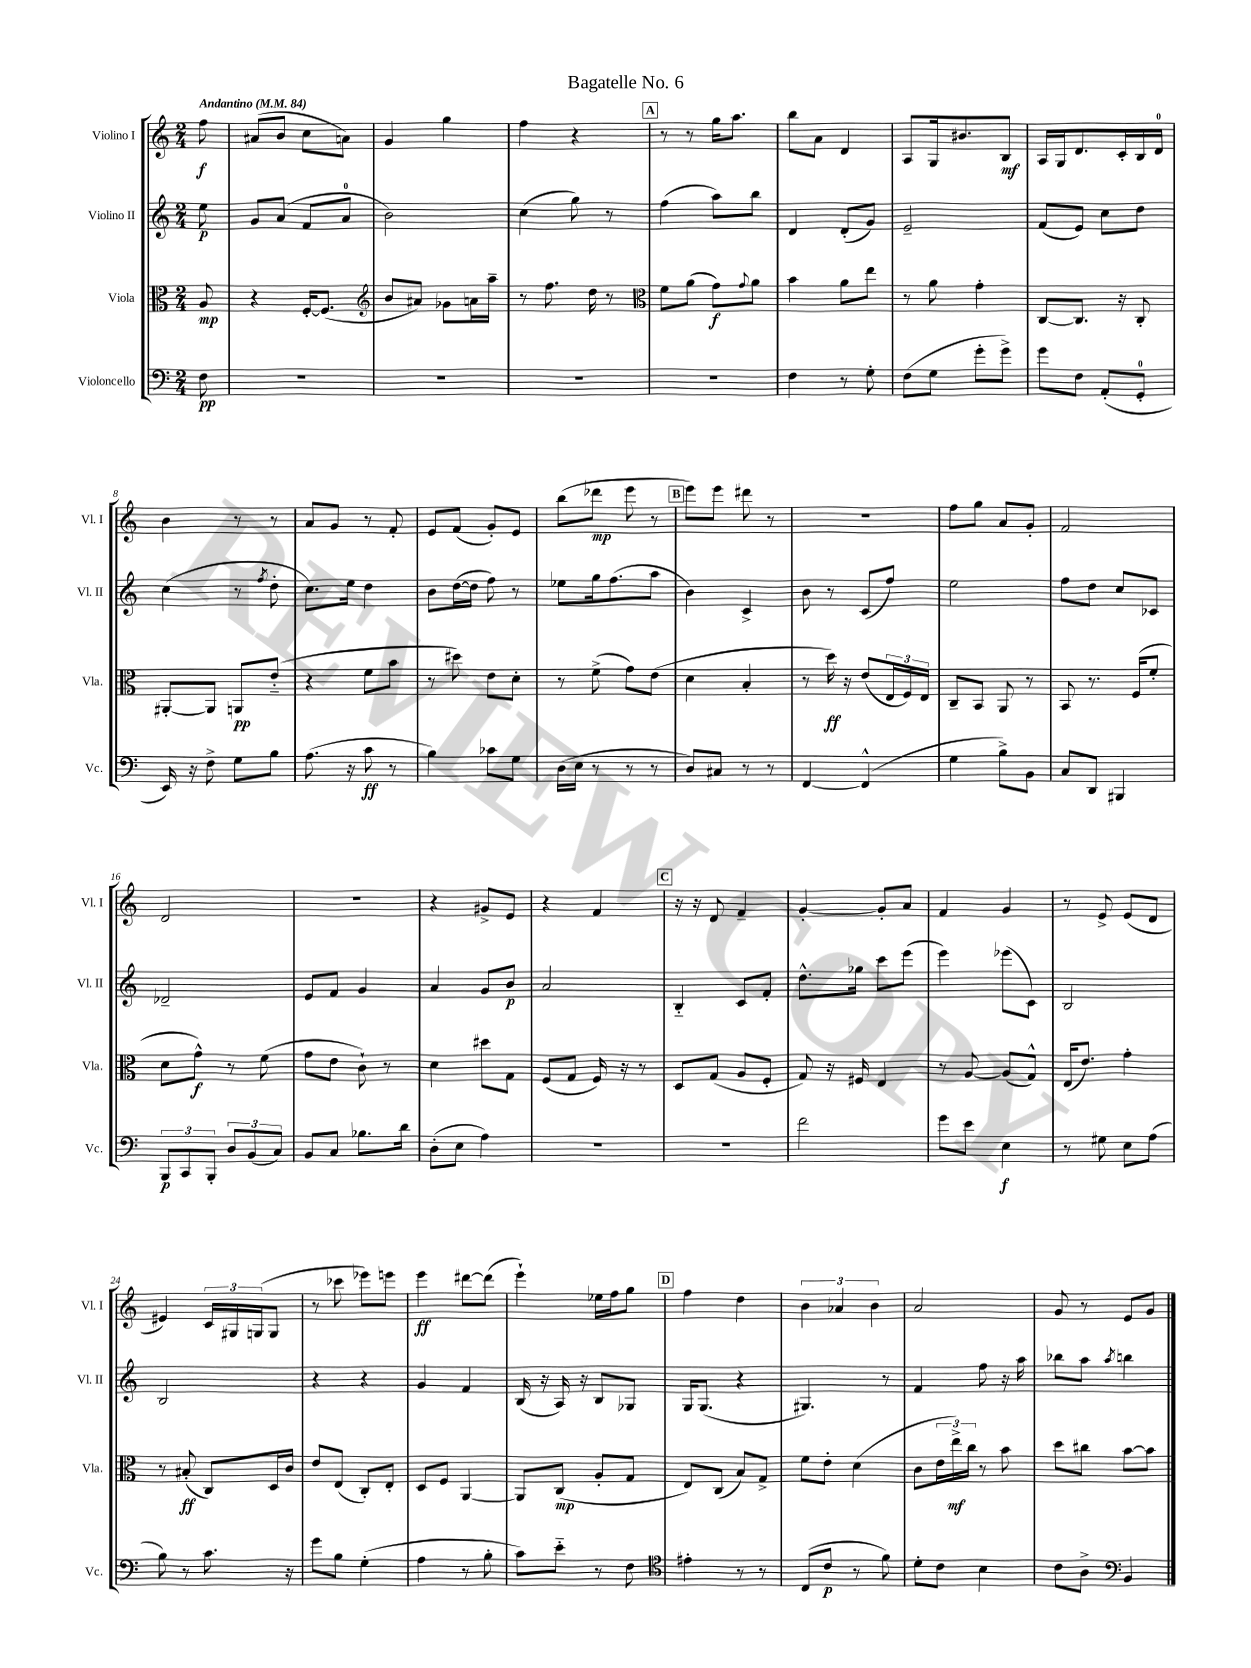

**kern	**kern	**kern	**kern
*staff4	*staff3	*staff2	*staff1
*clefF4	*clefC3	*clefG2	*clefG2
*k[]	*k[]	*k[]	*k[]
*M2/4	*M2/4	*M2/4	*M2/4
*MM84	*MM84	*MM84	*MM84
8F	8A	8ee	8ff
=	=	=	=
2r	4r	8g	(8a#
.	.	(8a	8b
.	[16F'	8f	8cc
.	(8.F]	.	.
.	.	8a	8a)
=	=	=	=
*	*clefG2	*	*
2r	8b	2b)	4g
.	8a#)	.	.
.	8g-	.	4gg
.	16a	.	.
.	16aa~	.	.
=	=	=	=
2r	8r	(4cc	4ff
.	8.ff	.	.
.	.	8gg)	4r
.	16dd	.	.
.	8r	8r	.
=	=	=	=
*	*clefC3	*	*
2r	8f	(4ff	8r
.	(8a	.	8r
.	8g)	8aa)	16gg
.	.	.	8.aa
.	8qqg	.	.
.	8a	8bb	.
=	=	=	=
4F	4b	4d	8bb
.	.	.	8a
8r	8a	(8d'	4d
8G'	8ee	8g)	.
=	=	=	=
(8F	8r	2e~	8A
8G	8a	.	16G
.	.	.	8.b#
8g'	4g'	.	.
8g^)	.	.	8B
=	=	=	=
8g	[8C	(8f	16A
.	.	.	16G
8F	8.C]	8e)	8.d
(8AA'	.	8cc	.
.	16r	.	16c'
8GG'	8C'	8dd	16B
.	.	.	16d
=	=	=	=
16EE)	[8AA#'	(4cc	4b
16r	.	.	.
8F^	8AA#]	.	.
8G	8AA	8r	8r
.	.	8qff	.
8B	(8e'~	8dd'	8r
=	=	=	=
(8.A	4r	8.cc)	8a
.	.	.	8g
16r	.	16ee	.
8c	8f	4dd	8r
8r	8b	.	8f'
=	=	=	=
4B)	8r	8b	8e
.	8dd#)	([16dd	(8f
.	.	16dd]	.
8c-	8e	8ff)	8g')
8G	8d'	8r	8e
=	=	=	=
(16D	8r	8ee-	(8bb
16E	.	.	.
8r	(8f^	16gg	8ddd-
.	.	(8.ff	.
8r	8g)	.	8eee
8r	(8e	8aa	8r
=	=	=	=
8D)	4d	4b)	8eee)
8C#	.	.	8eee
8r	4B'	4c^	8ddd#
8r	.	.	8r
=	=	=	=
[4FF	8r	8b	2r
.	16dd)	8r	.
.	16r	.	.
(4FF^^]	(8e	(8c	.
.	24E	8ff)	.
.	24F)	.	.
.	24E	.	.
=	=	=	=
4G	8C~	2ee	8ff
.	8BB	.	8gg
8B^)	8AA	.	8a
8BB	8r	.	8g'
=	=	=	=
8C	8BB	8ff	2f
8DD	8.r	8dd	.
4BBB#	.	8cc	.
.	(16F	.	.
.	8f'	8c-	.
=	=	=	=
12BBB	8d	2d-~	2d
12CC	.	.	.
.	8g^^)	.	.
12BBB'	.	.	.
12D	8r	.	.
(12BB	.	.	.
.	(8f	.	.
12C)	.	.	.
=	=	=	=
8BB	8g	8e	2r
8C	8e	8f	.
8.B-	8c`)	4g	.
.	8r	.	.
16d	.	.	.
=	=	=	=
(8D'	4d	4a	4r
8E	.	.	.
4A)	8dd#	8g	8g#^
.	8G	8b	8e
=	=	=	=
2r	(8F	2a	4r
.	8G	.	.
.	16F)	.	4f
.	16r	.	.
.	8r	.	.
=	=	=	=
2r	8D	4B'~	16r
.	.	.	16r
.	(8G	.	8d
.	8A	8c	4f~
.	8F'	8f'	.
=	=	=	=
2f	8G)	8.dd^^	[4g'
.	16r	.	.
.	16F#	16gg-	.
.	4E	8ccc	8g']
.	.	(8eee	8a
=	=	=	=
8g	8r	4eee)	4f
8e	[8A	.	.
4E	(8A]	(8eee-	4g
.	8G^^)	8c)	.
=	=	=	=
8r	(16E	2B	8r
.	8.e)	.	.
8G#	.	.	8e^
8E	4g'	.	(8e
(8A	.	.	8d
=	=	=	=
8B)	8r	2B	4e#)
8r	(8B#'	.	.
8.c	8C)	.	24c
.	.	.	24G#
.	.	.	(24G
.	16D	.	8G
16r	16c	.	.
=	=	=	=
8g	8e	4r	8r
8B	(8E	.	8ccc-
(4G'	8C')	4r	8eee-)
.	8E'	.	8eee
=	=	=	=
4A	8D	4g	4eee
.	8F	.	.
8r	[4AA	4f	[8ddd#
8B'	.	.	(8ddd#]
=	=	=	=
8c)	8AA]	(16B	4eee`)
.	.	16r	.
8e'~	(8C	16A)	.
.	.	16r	.
8r	8A'	8B	16ee-
.	.	.	16ff
8F	8G	8G-	8gg
=	=	=	=
*clefC4	*	*	*
4e#'	8E)	16G	4ff
.	.	(8.G	.
.	(8C	.	.
8r	8B)	4r	4dd
8r	8G^	.	.
=	=	=	=
(8C	8f	4.G#)	6b
8c	8e'	.	.
.	.	.	6a-
8r	(4d	.	.
.	.	.	6b
8f)	.	8r	.
=	=	=	=
8d'	8c	4f	2a
8c	24e	.	.
.	24ee^)	.	.
.	24cc	.	.
4B	8r	8ff	.
.	8b	16r	.
.	.	16aa	.
=	=	=	=
8c	8dd	8bb-	8g
8A^	8cc#	8aa	8r
*clefF4	*	*	*
.	.	8qaa	.
4BB	[8b	4bb	8e
.	8b]	.	8g
==	==	==	==
*-	*-	*-	*-
